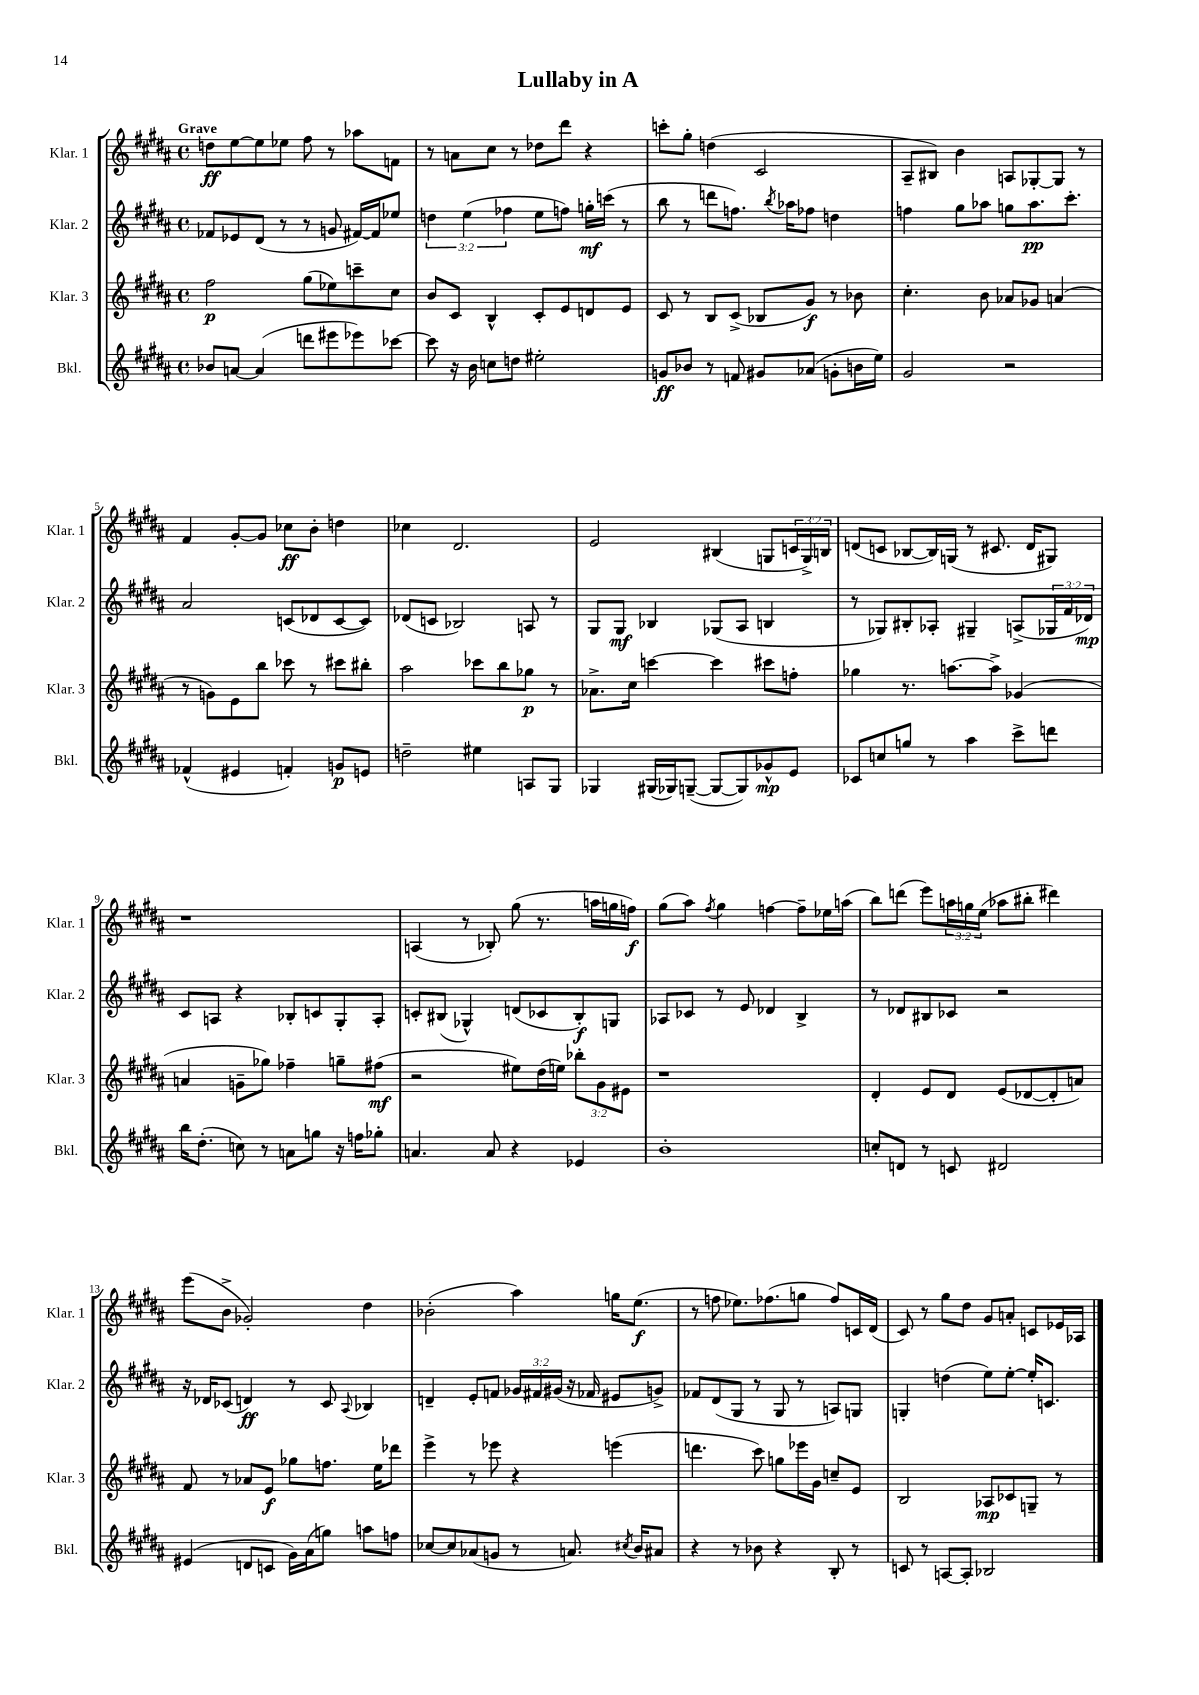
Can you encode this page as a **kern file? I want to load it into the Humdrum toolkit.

**kern	**kern	**kern	**kern
*staff4	*staff3	*staff2	*staff1
*clefG2	*clefG2	*clefG2	*clefG2
*k[f#c#g#d#a#]	*k[f#c#g#d#a#]	*k[f#c#g#d#a#]	*k[f#c#g#d#a#]
*M4/4	*M4/4	*M4/4	*M4/4
*met(c)	*met(c)	*met(c)	*met(c)
8b-	2ff#	8f-	8dd
[8a	.	8e-	[8ee
(4a]	.	(8d#	8ee]
.	.	8r	8ee-
8ddd	(8gg#	8r	8ff#
8eee#	8ee-)	8g	8r
8eee-)	8ccc~	[16f#)	8aa-
.	.	16f#]	.
[8ccc-	8cc#	8ee-	8f
=	=	=	=
8ccc-]	8b	6dd	8r
16r	8c#	.	8a
.	.	(6ee	.
16b	.	.	.
8cc	4B^^	.	8cc#
.	.	6ff-	.
8dd	.	.	8r
2ee#'	8c#'	8ee	8dd-
.	8e	8ff)	8ddd#
.	8d	16gg'	4r
.	.	(16ccc	.
.	8e	8r	.
=	=	=	=
8g	8c#	8bb	8ccc'
8b-	8r	8r	8gg#'
8r	8B	8ddd	(4dd
8f	(8c#^	8.ff)	.
8g#	8B-	.	2c#
.	.	8qbb	.
.	.	16aa-	.
(8a-	8g#)	8ff-	.
8g'	8r	4dd	.
16b	8b-	.	.
16ee)	.	.	.
=	=	=	=
2g#	4.cc#'	4ff	8A#~
.	.	.	8B#)
.	.	8gg#	4b
.	8b	8aa-	.
2r	8a-	8gg	8A
.	8g-	8.aa-	[8G-'
.	(4a	.	8G-]
.	.	8.ccc#'	.
.	.	.	8r
=	=	=	=
(4f-^^	8r	2a#	4f#
.	8g)	.	.
4e#	8e	.	[8g#'
.	8bb	.	8g#]
4f')	8ccc-	(8c	8cc-
.	8r	8d-	8b'
8g	8ccc#	[8c	4dd
8e	8bb#'	8c])	.
=	=	=	=
2dd~	2aa#	(8d-	4cc-
.	.	8c	.
.	.	2B-)	2.d#
4ee#	8ccc-	.	.
.	8bb	.	.
8A	8gg-	8A	.
8G#	8r	8r	.
=	=	=	=
4G-	8.a-^	8G#	2e
.	.	8G#	.
.	16cc#	.	.
(16G#	[4ccc	4B-	.
16G-)	.	.	.
([8G~	.	.	.
8G_	4ccc]	(8G-	(4B#
8G])	.	8A#	.
8g-^^	8ccc#	4B	8G
8e	8ff'	.	24c
.	.	.	24G^)
.	.	.	24B
=	=	=	=
8c-	4gg-	8r	(8d
8cc	.	8G-)	8c
8gg	8.r	8B#'	[8B-
8r	.	8A-'	16B-])
.	[8.aa	.	(16G
4aa#	.	4G#~	8r
.	8aa^]	.	8.c#
8ccc#^	(4g-	(8A^	.
.	.	.	16d
8ddd	.	24G-	8G#)
.	.	24f#	.
.	.	24d-)	.
=	=	=	=
16bb	4a	8c#	1r
(8.dd#'	.	.	.
.	.	8A	.
8cc)	8g~	4r	.
8r	8gg-)	.	.
8a	4ff-~	8B-'	.
8gg	.	8c	.
16r	8gg~	8G#'	.
16ff	.	.	.
8gg-'	(8ff#	8A'	.
=	=	=	=
4.a	2r	8c'	(4A
.	.	(8B#	.
.	.	4G-^^)	8r
8a	.	.	8B-')
4r	8ee#)	(8d	(8gg#
.	(16dd#	8c-	8.r
.	16ee)	.	.
4e-	12bb-'	8B#')	.
.	.	.	16aa
.	12g#	.	.
.	.	8G	16gg
.	12e#	.	.
.	.	.	16ff)
=	=	=	=
1b'	1r	8A-	(8gg#
.	.	8c-	8aa#)
.	.	.	8qff#
.	.	8r	4gg#
.	.	8e	.
.	.	4d-	[4ff
.	.	4B^	8ff~]
.	.	.	16ee-
.	.	.	(16aa
=	=	=	=
8cc'	4d#'	8r	8bb)
8d	.	8d-	(8ddd
8r	8e	8B#	8eee)
8c	8d#	8c-	24aa
.	.	.	24gg
.	.	.	(24ee
2d#	(8e	2r	8aa-
.	[8d-	.	8bb#'
.	8d-']	.	4ddd#)
.	8a)	.	.
=	=	=	=
(4e#	8f#	16r	(8eee
.	.	16d-	.
.	8r	(8c-	8b^
8d	8a-	4d)	2g-')
8c	8e	.	.
16g#)	8gg-	8r	.
(16a#	.	.	.
8gg)	8.ff	8c-	.
.	.	8qqA#	.
8aa	.	4B-	4dd#
.	16ee	.	.
8ff	8ddd-	.	.
=	=	=	=
[8cc-	4eee^	4d~	(2b-'
8cc-]	.	.	.
(8a-	8r	8e'	.
8g	8eee-	8f	.
8r	4r	24g-	4aa#)
.	.	24f#	.
.	.	(24g#	.
8.a)	.	16r	.
.	.	16f-	.
.	(4eee	8e#	16gg
8qcc#	.	.	.
16b	.	.	(8.ee
8a#	.	8g^)	.
=	=	=	=
4r	4.ddd	8f-	8r
.	.	(8d#	8ff
8r	.	8G#	8.ee-)
8b-	8ccc#)	8r	.
.	.	.	(8.ff-
4r	8gg	8G#	.
.	16eee-	8r	8gg
.	16g#	.	.
8B'	8cc~	8A)	8ff-)
8r	8e	8G	16c
.	.	.	(16d#
=	=	=	=
8c	2B	4G'	8c#)
8r	.	.	8r
[8A	.	(4dd	8gg#
8A']	.	.	8dd#
2B-	8A-	8ee)	8g#
.	8c-	[8ee'	8a'
.	8G~	16ee']	8c
.	.	8.c	.
.	8r	.	16e-
.	.	.	16A-
==	==	==	==
*-	*-	*-	*-
